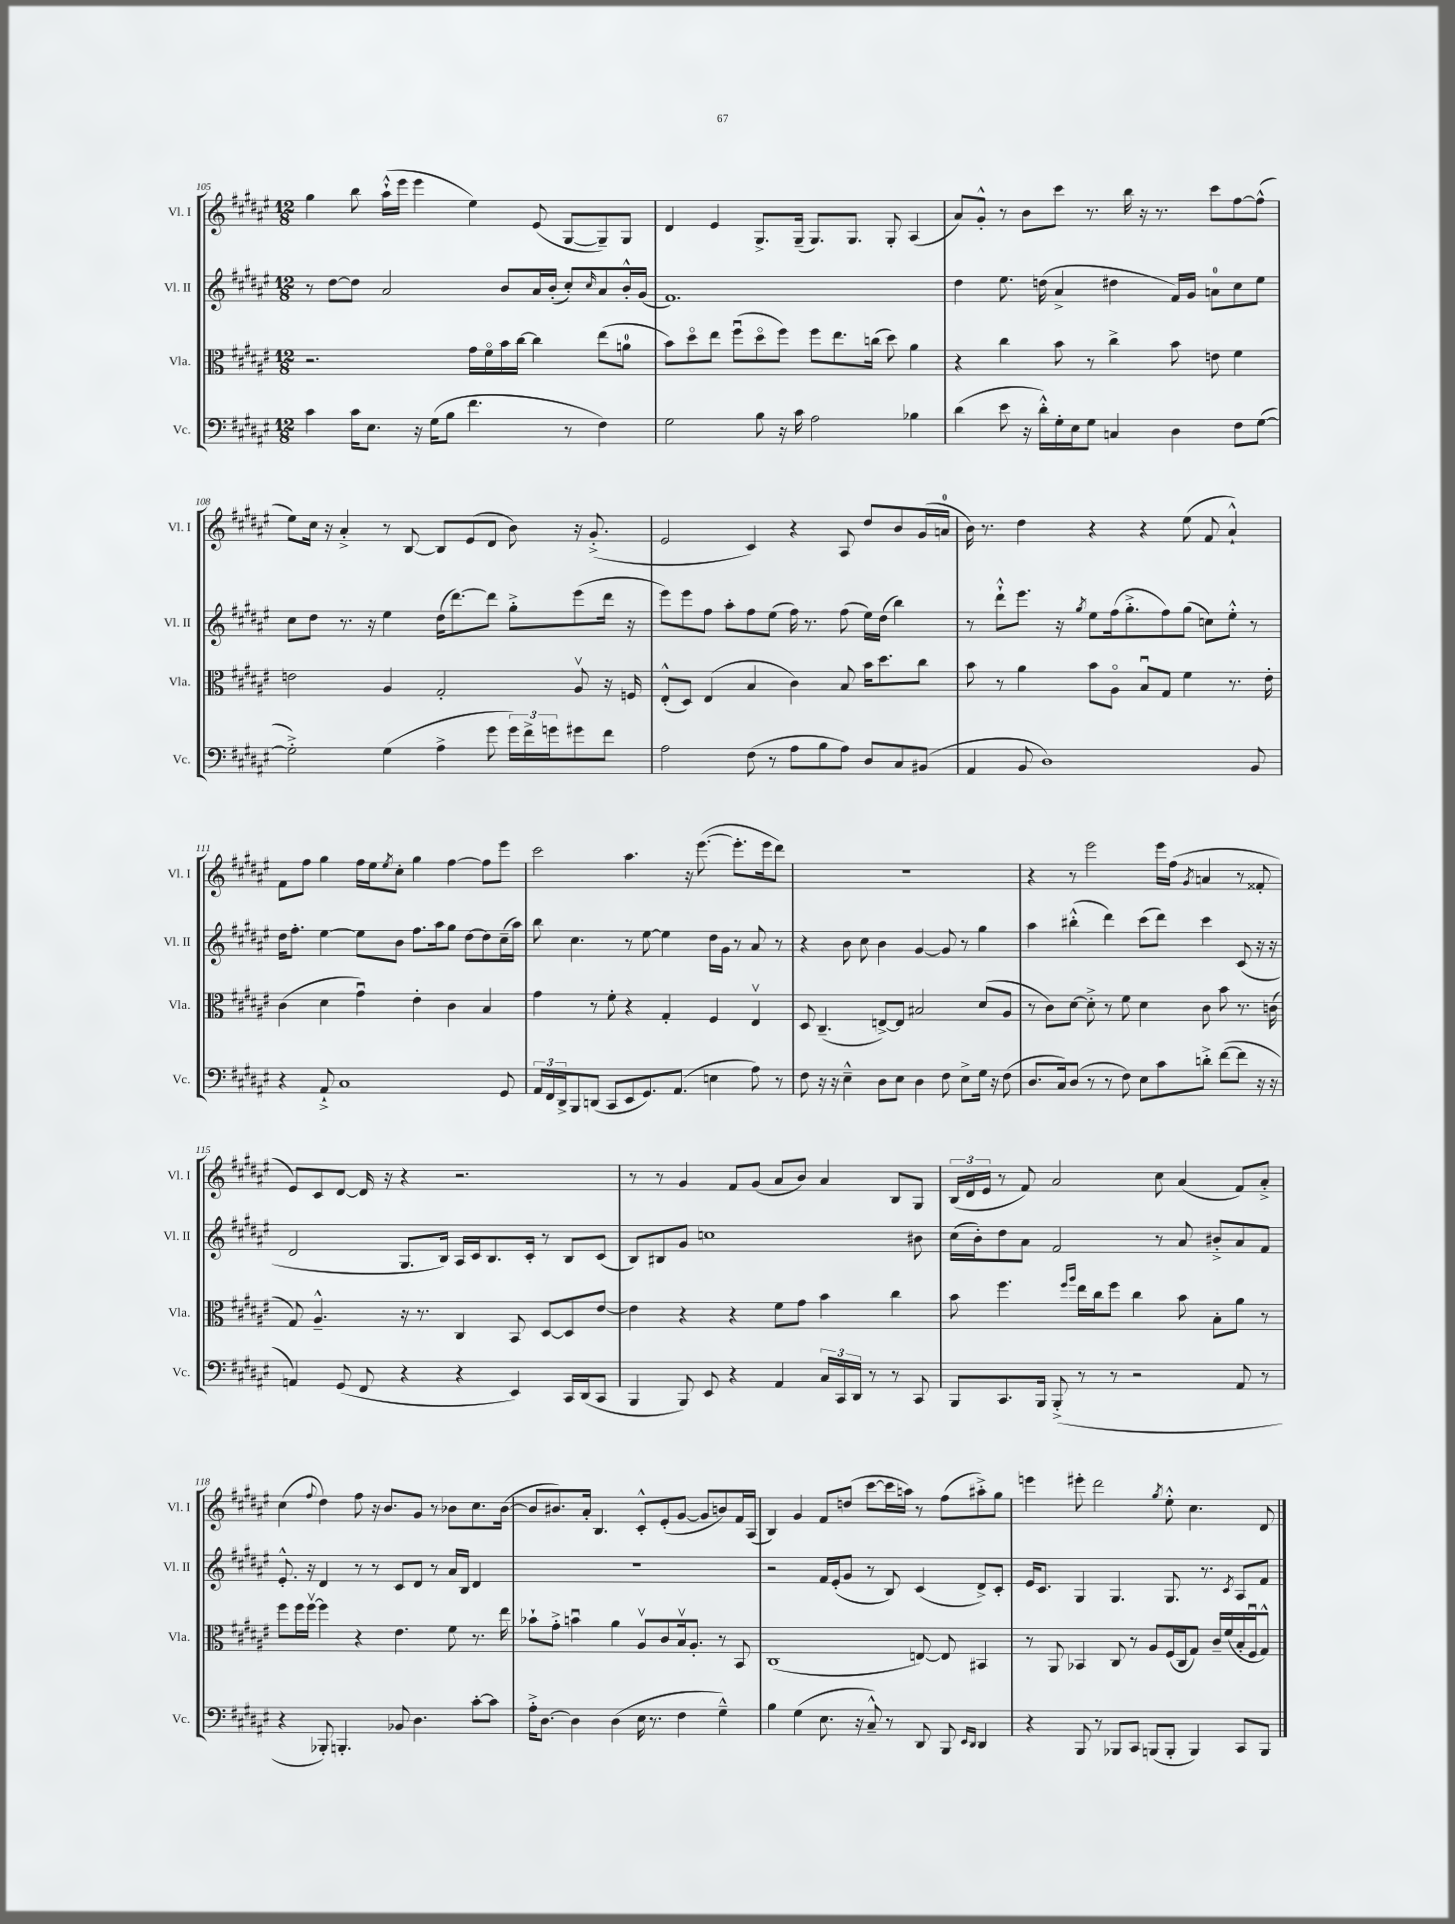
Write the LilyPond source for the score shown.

<<
\new StaffGroup <<
\new Staff = "s0" \with { instrumentName = "Vl. I" shortInstrumentName = "Vl. I" } {
    \clef treble \key fis \major \numericTimeSignature \time 12/8
    gis''4 b''8 ais''16-!-^( eis'''16 eis'''4 eis''4) eis'8( gis8~ gis8--) gis8 |
    dis'4 eis'4 gis8.-> gis16--( gis8.) gis8. gis8-. ais4( |
    ais'8) gis'8-.-^ r8 b'8 cis'''8 r8. b''16 r16 r8. cis'''8 fis''8~ fis''8-^( |
    eis''8) cis''16 r16 ais'4-.-> r8 b8~ b8 eis'8( dis'8 b'8) r16 gis'8.-.->( |
    eis'2 cis'4) r4 ais8 dis''8 b'8 gis'16( a'16-0 |
    b'16) r8. dis''4 r4 r4 eis''8( fis'8 ais'4-!-^) |
    fis'8 fis''8 gis''4 fis''16 eis''16 \acciaccatura { eis''8 } cis''8-. gis''4 fis''4~ fis''8 eis'''8 |
    cis'''2 ais''4. r16 eis'''8.~( eis'''8.-. eis'''16 dis'''8) |
    R1. |
    r4 r8 eis'''2 eis'''16 fis''16( \acciaccatura { gis'8 } a'4 r8 fisis'8-. |
    eis'8) cis'8 dis'8~ dis'16 r16 r4 r2. |
    r8 r8 gis'4 fis'8 gis'8( ais'8 b'8) ais'4 b8 gis8 |
    \tuplet 3/2 { b16( dis'16 eis'16 } r8 fis'8) ais'2 cis''8 ais'4( fis'8) ais'8-.-> |
    cis''4( \appoggiatura { fis''8 } dis''4) fis''8 r16 b'8. gis'8 r8 bes'8 cis''8. bes'16~( |
    bes'8 bis'8.) ais'16-. b4. cis'8-.-^ eis'8-.( gis'8~ gis'8 b'8) fis'16 ais16( |
    b4) gis'4 fis'8 d''8( cis'''8~ cis'''16 a''16) r8 fis''8( ais''8-.->) gis''8 |
    e'''4 eis'''8-. dis'''2 \acciaccatura { gis''8 } eis''8-.-^ cis''4. dis'8 \bar "|." |
}
\new Staff = "s1" \with { instrumentName = "Vl. II" shortInstrumentName = "Vl. II" } {
    \clef treble \key fis \major \numericTimeSignature \time 12/8
    r8 dis''8~ dis''8 ais'2 b'8 ais'16 b'16-.( cis''8-.) \grace { cis''16 } ais'8 b'16-.-^ gis'16( |
    fis'1.) |
    dis''4 eis''8. d''16( ais'4-> dis''4 fis'16) gis'16 a'8-0 cis''8 eis''8 |
    cis''8 dis''8 r8. r16 eis''4 dis''16( dis'''8.~) dis'''8 gis''8-.-> eis'''8( dis'''16 r16 |
    eis'''8) eis'''8 fis''8 ais''8-. fis''8 eis''8( fis''16) r8. fis''8( eis''16) dis''16( b''4) |
    r8 dis'''8-!-^ eis'''8. r16 \acciaccatura { gis''8 } eis''8 fis''16( gis''8.-.-> fis''8) gis''8( c''8) eis''8-.-^ r8 |
    dis''16 fis''8.-. eis''4~ eis''8 b'8 fis''8. ais''16 gis''8 dis''8~ dis''8 cis''16--( ais''16) |
    b''8 cis''4. r8 eis''8~ eis''4 dis''16 gis'16 r8 ais'8 r8 |
    r4 b'8 cis''8 b'4 gis'4~ gis'8 r8 gis''4 |
    ais''4 bis''4-.-^( dis'''4) cis'''8( dis'''8) cis'''4 cis'8( r16 r16 |
    dis'2 gis8. b16) ais16 cis'16 b8. cis'16-. r8 b8 cis'8( |
    b8) bis8 gis'8 c''1 bis'8 |
    cis''16( b'16-.) dis''8 ais'8 fis'2 r8 ais'8 bis'8-.-> ais'8 fis'8 |
    eis'8.-.-^ r16 dis'4 r8 r8 cis'8 dis'8 r8 ais'16 b16 dis'4 |
    R1. |
    r2 fis'16 eis'16-.( gis'8 r8 b8) cis'4( dis'8->) cis'8-. |
    eis'16 cis'8. gis4 gis4. gis8. r8. \acciaccatura { cis'8 } ais8 fis'8 \bar "|." |
}
\new Staff = "s2" \with { instrumentName = "Vla." shortInstrumentName = "Vla." } {
    \clef alto \key fis \major \numericTimeSignature \time 12/8
    r2. gis'16 fis'16\flageolet b'16 cis''16~ cis''4 eis''8( a'8-0 |
    b'8) dis''8\flageolet eis''8 fis''8\downbow( dis''8\flageolet fis''8) fis''8 eis''8. c''16( dis''8) ais'4 |
    r4 cis''4 b'8 r8 cis''4-> b'8 e'8 fis'4 |
    e'2 ais4 gis2-. ais8\upbow r16 f16 |
    eis8-.-^( dis8) eis4( b4 cis'4) b8 b'16 dis''8. cis''8 |
    b'8 r8 ais'4 b'8 ais8\flageolet b8\downbow gis8 fis'4 r8. eis'16-. |
    cis'4( dis'4 gis'4\downbow) eis'4-. cis'4 b4 |
    gis'4 r8 fis'8-. r4 gis4-. fis4 eis4\upbow |
    dis8 cis4.--( e8~->) e8 bis2 dis'8( ais8 |
    r8 cis'8) dis'8~ dis'8-.-> r8 fis'8 dis'4 cis'8 b'8 r8. c'16( |
    gis8) ais4.---^ r16 r8. cis4 b,8 dis8~ dis8 eis'8~ |
    eis'4 r4 r4 fis'8 gis'8 b'4 cis''4 |
    b'8 fis''4. \grace { fis''16 ais''16 } eis''16 cis''16 fis''8 cis''4 b'8 b8-. ais'8 r8 |
    fis''8 fis''16 fis''16~\upbow fis''4 r4 eis'4. fis'8 r8. eis''16 |
    bes'8-! gis'8-.-> b'4\downbow ais'4 ais8\upbow cis'8 b16\upbow ais8.-. r8 b,8 |
    cis1( e8~) e8 bis,4 |
    r8 ais,8 bes,4 cis8 r8 ais8 fis16( cis16 gis8) cis'16-- fis'16( b16-. fis16\downbow gis8-^) \bar "|." |
}
\new Staff = "s3" \with { instrumentName = "Vc." shortInstrumentName = "Vc." } {
    \clef bass \key fis \major \numericTimeSignature \time 12/8
    cis'4 cis'16 eis8. r16 gis16( b8 fis'4. r8 fis4) |
    gis2 b8 r16 cis'16 ais2 bes4 |
    dis'4( eis'8 r16 dis'16-.-^) gis16-. eis16 gis8 c4 dis4 fis8 gis8~( |
    gis2-.->) gis4( ais4-> gis'8 \tuplet 3/2 { gis'16) fis'16-> g'16 } gis'8 fis'8 |
    ais2 fis8( r8 ais8 b8 ais8) dis8 cis8 bis,8( |
    ais,4 b,8 dis1) b,8 |
    r4 ais,8-!-> cis1 gis,8 |
    \tuplet 3/2 { ais,16 fis,16 dis,16-> } b,,8 d,8( cis,8 eis,8 gis,8.) ais,8.( e4 ais8) r8 |
    fis8 r16 r16 eis4---^ dis8 eis8 dis4 fis8 eis8-> gis16 r16 fis8( |
    dis8. cis16) dis8( r8 r8 fis8) eis8 cis'8 d'8-.-> fis'8~( fis'8 r16 r16 |
    a,4) gis,8( fis,8 r4 r4 eis,4) cis,16 dis,16( cis,8 |
    b,,4 b,,8) eis,8 r4 ais,4 \tuplet 3/2 { cis16 cis,16 dis,16 } r8 r8 cis,8 |
    b,,8 cis,8. b,,16 b,,8-.->( r8 r8 r2 ais,8 r8 |
    r4 bes,,8-.) b,,4.-. bes,8 dis4. cis'8~-. cis'8 |
    ais16-.-> dis8.~ dis4 dis4( eis16 r8. fis4 gis4---^) |
    b4 gis4( eis8. r16 cis8---^) r8 dis,8 b,,8 \grace { eis,16 dis,16 } dis,4 |
    r4 b,,8 r8 bes,,8 cis,8 b,,8( b,,8-. b,,4) cis,8 b,,8 \bar "|." |
}
>>
>>
\layout { \context { \Score currentBarNumber = #105 } }
